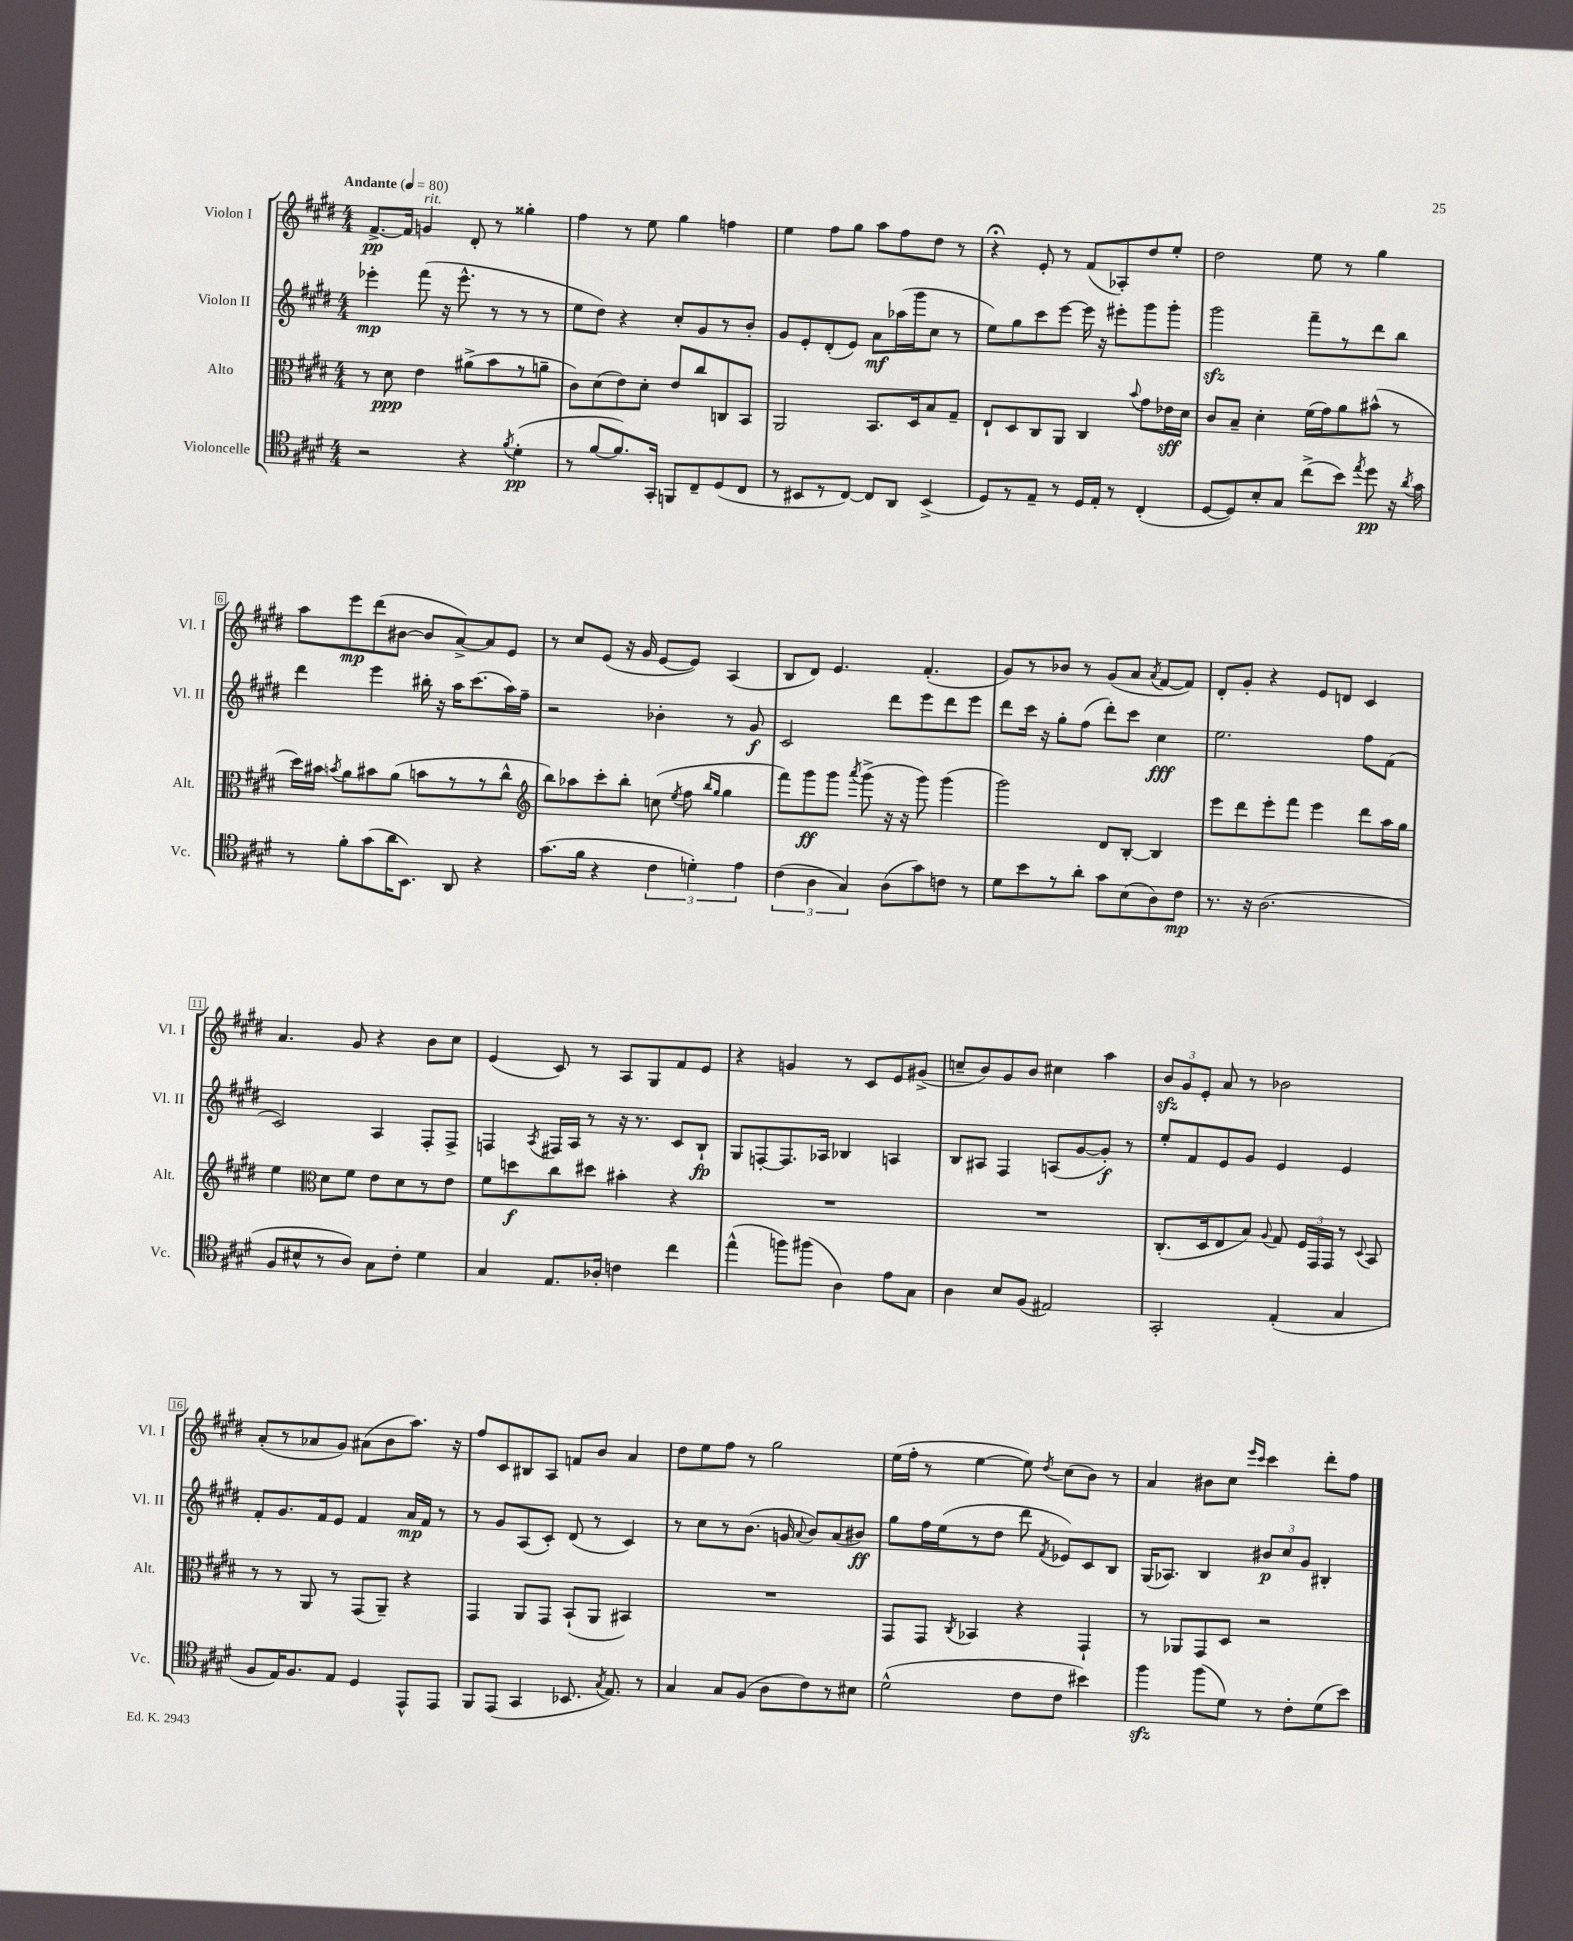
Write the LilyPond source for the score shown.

<<
\new StaffGroup <<
\new Staff = "s0" \with { instrumentName = "Violon I" shortInstrumentName = "Vl. I" } {
    \clef treble \key e \major \numericTimeSignature \time 4/4 \tempo "Andante" 4 = 80
    \autoBeamOff fis'8.[~->\pp fis'16] g'4^\markup { \italic "rit." } dis'8-. r8 gisis''4-. |
    fis''4 r8 e''8 gis''4 f''4 |
    e''4 fis''8[ gis''8] a''8[ fis''8 dis''8] r8 |
    r4\fermata e'8-. r8 fis'8[( aes8-.) dis''8 e''8]-. |
    dis''2 e''8 r8 gis''4 |
    a''8[ e'''8\mp dis'''8( bis'8]~ bis'8[ a'8~->) a'8 e'8] |
    r8 cis''8[ e'8]( r16 gis'16 e'8[~ e'8]) a4( |
    b8[ dis'8]) e'4. fis'4.-.( |
    gis'8[) r8 bes'8] r8 gis'8[( a'8] \acciaccatura { a'8 } fis'8[~ fis'8]) |
    dis'8[-. gis'8]-. r4 e'8[ d'8] cis'4 |
    a'4. gis'8 r4 b'8[ cis''8] |
    e'4( cis'8) r8 a8[ gis8 fis'8 e'8] |
    r4 g'4 r8 cis'8[ e'8 gis'8]->( |
    c''8[-- b'8) gis'8 b'8] cis''4 a''4 |
    \tuplet 3/2 { b'8[\sfz gis'8 e'8]-. } a'8 r8 bes'2 |
    a'8[-.( r8 aes'8 gis'8]) ais'8[( b'8 a''8.]) r16 |
    fis''8[ cis'8 bis8 a8] f'8[ b'8] a'4 |
    dis''8[ e''8 fis''8] r8 gis''2 |
    e''16[( fis''16]-. r8 e''4~ e''8) \acciaccatura { dis''8 } cis''8[( b'8]) r8 |
    a'4 bis'8[ cis''8] \grace { e'''16[ cis'''16] } cis'''4 dis'''8[-. fis''8] \bar "|." |
}
\new Staff = "s1" \with { instrumentName = "Violon II" shortInstrumentName = "Vl. II" } {
    \clef treble \key e \major \numericTimeSignature \time 4/4
    \autoBeamOff ees'''4-.\mp fis'''8( r16 ees'''8.-^ r8 r8 r8 |
    e''8[ dis''8]) r4 cis''8[-. gis'8 r8 b'8]-. |
    gis'8[ e'8-. dis'8-.( e'8]) a'8[\mf aes''16( gis'''16 cis''8] r8 |
    e''8[) gis''8 cis'''8 e'''8]~ e'''16 r16 eis'''8[-. gis'''8 gis'''8]-. |
    gis'''2\sfz fis'''8[-- r8 dis'''8 b''8] |
    dis'''4 e'''4 bis''16-. r16 a''16[ cis'''8.( a''16) fis''16]-- |
    r2 bes'4-. r8 gis'8\f |
    cis'2 dis'''8[ e'''8 dis'''8 e'''8] |
    dis'''8[ cis'''16] r16 gis''8[-. fis''8]( dis'''8[-.) cis'''8] cis''4\fff |
    e''2. fis''8[ fis'8]( |
    cis'2) a4 fis8[-. fis8]-> |
    f4 \acciaccatura { a8 } fis16[ a16] r8 r16 r8. cis'8[ b8]-!\fp |
    gis8[ f8~-. f8. aes16] bes4 a4 |
    b8[ ais8] fis4 a8[( gis'8~ gis'8]-.\f) r8 |
    e''8[-. fis'8 e'8 gis'8] e'4 e'4 |
    fis'8[-. gis'8. fis'16 e'8] fis'4 a'16[\mp fis'16] r8 |
    r8 gis'8[ a8( cis'8]-.) dis'8( r8 cis'4) |
    r8 cis''8[ r8 b'8.]( g'16 \appoggiatura { a'8 } b'8[) a'8( bis'8]\ff) |
    gis''8[ fis''16 e''16( r8 dis''8] dis'''8 \acciaccatura { fis'8 } ees'8[) cis'8 b8] |
    gis16[( aes8.]) b4 \tuplet 3/2 { bis'8[\p cis''8 gis'8] } bis4-. \bar "|." |
}
\new Staff = "s2" \with { instrumentName = "Alto" shortInstrumentName = "Alt." } {
    \clef alto \key e \major \numericTimeSignature \time 4/4
    \autoBeamOff r8 dis'8\ppp e'4 ais'8[->( b'8 r8 a'8]-- |
    cis'8[) dis'8( e'8) dis'8]-. e'8[ cis''8 c8 b,8] |
    a,2 b,8.[ dis16 b8 gis8]-- |
    e8[-! dis8 cis8 a,8] cis4 \appoggiatura { b'8 } gis'8[ ees'16\sff dis'16] |
    cis'8[ b8]-- dis'4-. fis'16[( gis'16) a'8 bis'8]-^( r8 |
    dis''16[) bis'16] \acciaccatura { b'8 } a'8[ bis'8 a'8]( b'8[ r8 r8 cis''8]-^ |
    \clef treble b''8[) aes''8 cis'''8-. b''8]-. c''8( \acciaccatura { e''8 } fis''8 \grace { b''16[ gis''16] } gis''4 |
    fis'''8[) gis'''8\ff gis'''8] \acciaccatura { a'''8 } gis'''8->( r16 r16 gis'''8) gis'''4( |
    gis'''2) dis'8[ b8]~-. b4 |
    e'''8[ dis'''8 e'''8-. fis'''8] e'''4 dis'''8[ a''16 gis''16] |
    e''4 \clef alto dis'8[ fis'8] e'8[ dis'8 r8 e'8] |
    fis'8[ d''8\f cis''8 dis''8] bis'4-. r4 |
    R1 |
    R1 |
    cis8.[-.( dis16 e8 b8]) \appoggiatura { a8 } gis8 \tuplet 3/2 { fis16[ gis,16 gis,16] } r8 \appoggiatura { dis8 } b,8 |
    r8 r8 a,8 r8 gis,8[( a,8]--) r4 |
    gis,4 a,8[ gis,8] b,8[-!( a,8] bis,4) |
    R1 |
    gis,8[ gis,8] \acciaccatura { cis8 } bes,4 r4 gis,4-! |
    r8 aes,8[ gis,8 dis8] r2 \bar "|." |
}
\new Staff = "s3" \with { instrumentName = "Violoncelle" shortInstrumentName = "Vc." } {
    \clef tenor \key e \major \numericTimeSignature \time 4/4
    \autoBeamOff r2 r4 \acciaccatura { fis'8 } dis'4-.\pp( |
    r8 fis'8[~ fis'8.) gis,16]-. f,8[ cis8-- dis8( cis8] |
    r8 bis,8[ r8 cis8]~) cis8[ a,8] bis,4->( |
    dis8[) r8 e8]-- r8 dis16[ e16]-. r8 cis4-.( |
    dis8[~ dis8) b8-. gis8] cis''8[->( b'8]) \acciaccatura { e''8 } dis''8\pp r16 \acciaccatura { a'8 } gis'16 |
    r8 fis'8[-. gis'8( a'16 b,8.]) a,8 r4 |
    gis'8.[( fis'16] r4 \tuplet 3/2 { cis'4 d'4-.) e'4 } |
    \tuplet 3/2 { cis'4( a4 gis4) } a8[( gis'8) c'8] r8 |
    dis'8[ b'8 r8 a'8]-. gis'8[ b8( a8) cis'8]\mp |
    r8. r16 a2.( |
    fis8[ bis8-^ r8 a8]) gis8[ cis'8]-. dis'4 |
    gis4 e8.[ aes16]-. c'4 cis''4 |
    e''4-^( f''8[) fis''8]( a4) e'8[ gis8] |
    a4 b8[ fis8]( eis2) |
    gis,2-. e4-.( gis4 |
    fis8[ e16) fis8. e8] dis4 e,8[-^ e,8] |
    fis,8[ e,8]( gis,4 bes,8. \acciaccatura { gis8 } e8.) r8 |
    gis4 gis8[ fis8]( a8[ cis'8) r8 bis8] |
    dis'2-^( cis'8[ cis'8] bis'4) |
    fis''4\sfz fis''8[( dis'8]) r8 cis'8[-. dis'8( b'8]) \bar "|." |
}
>>
>>
\layout { \context { \Score \override BarNumber.stencil = #(make-stencil-boxer 0.1 0.3 ly:text-interface::print) } }
